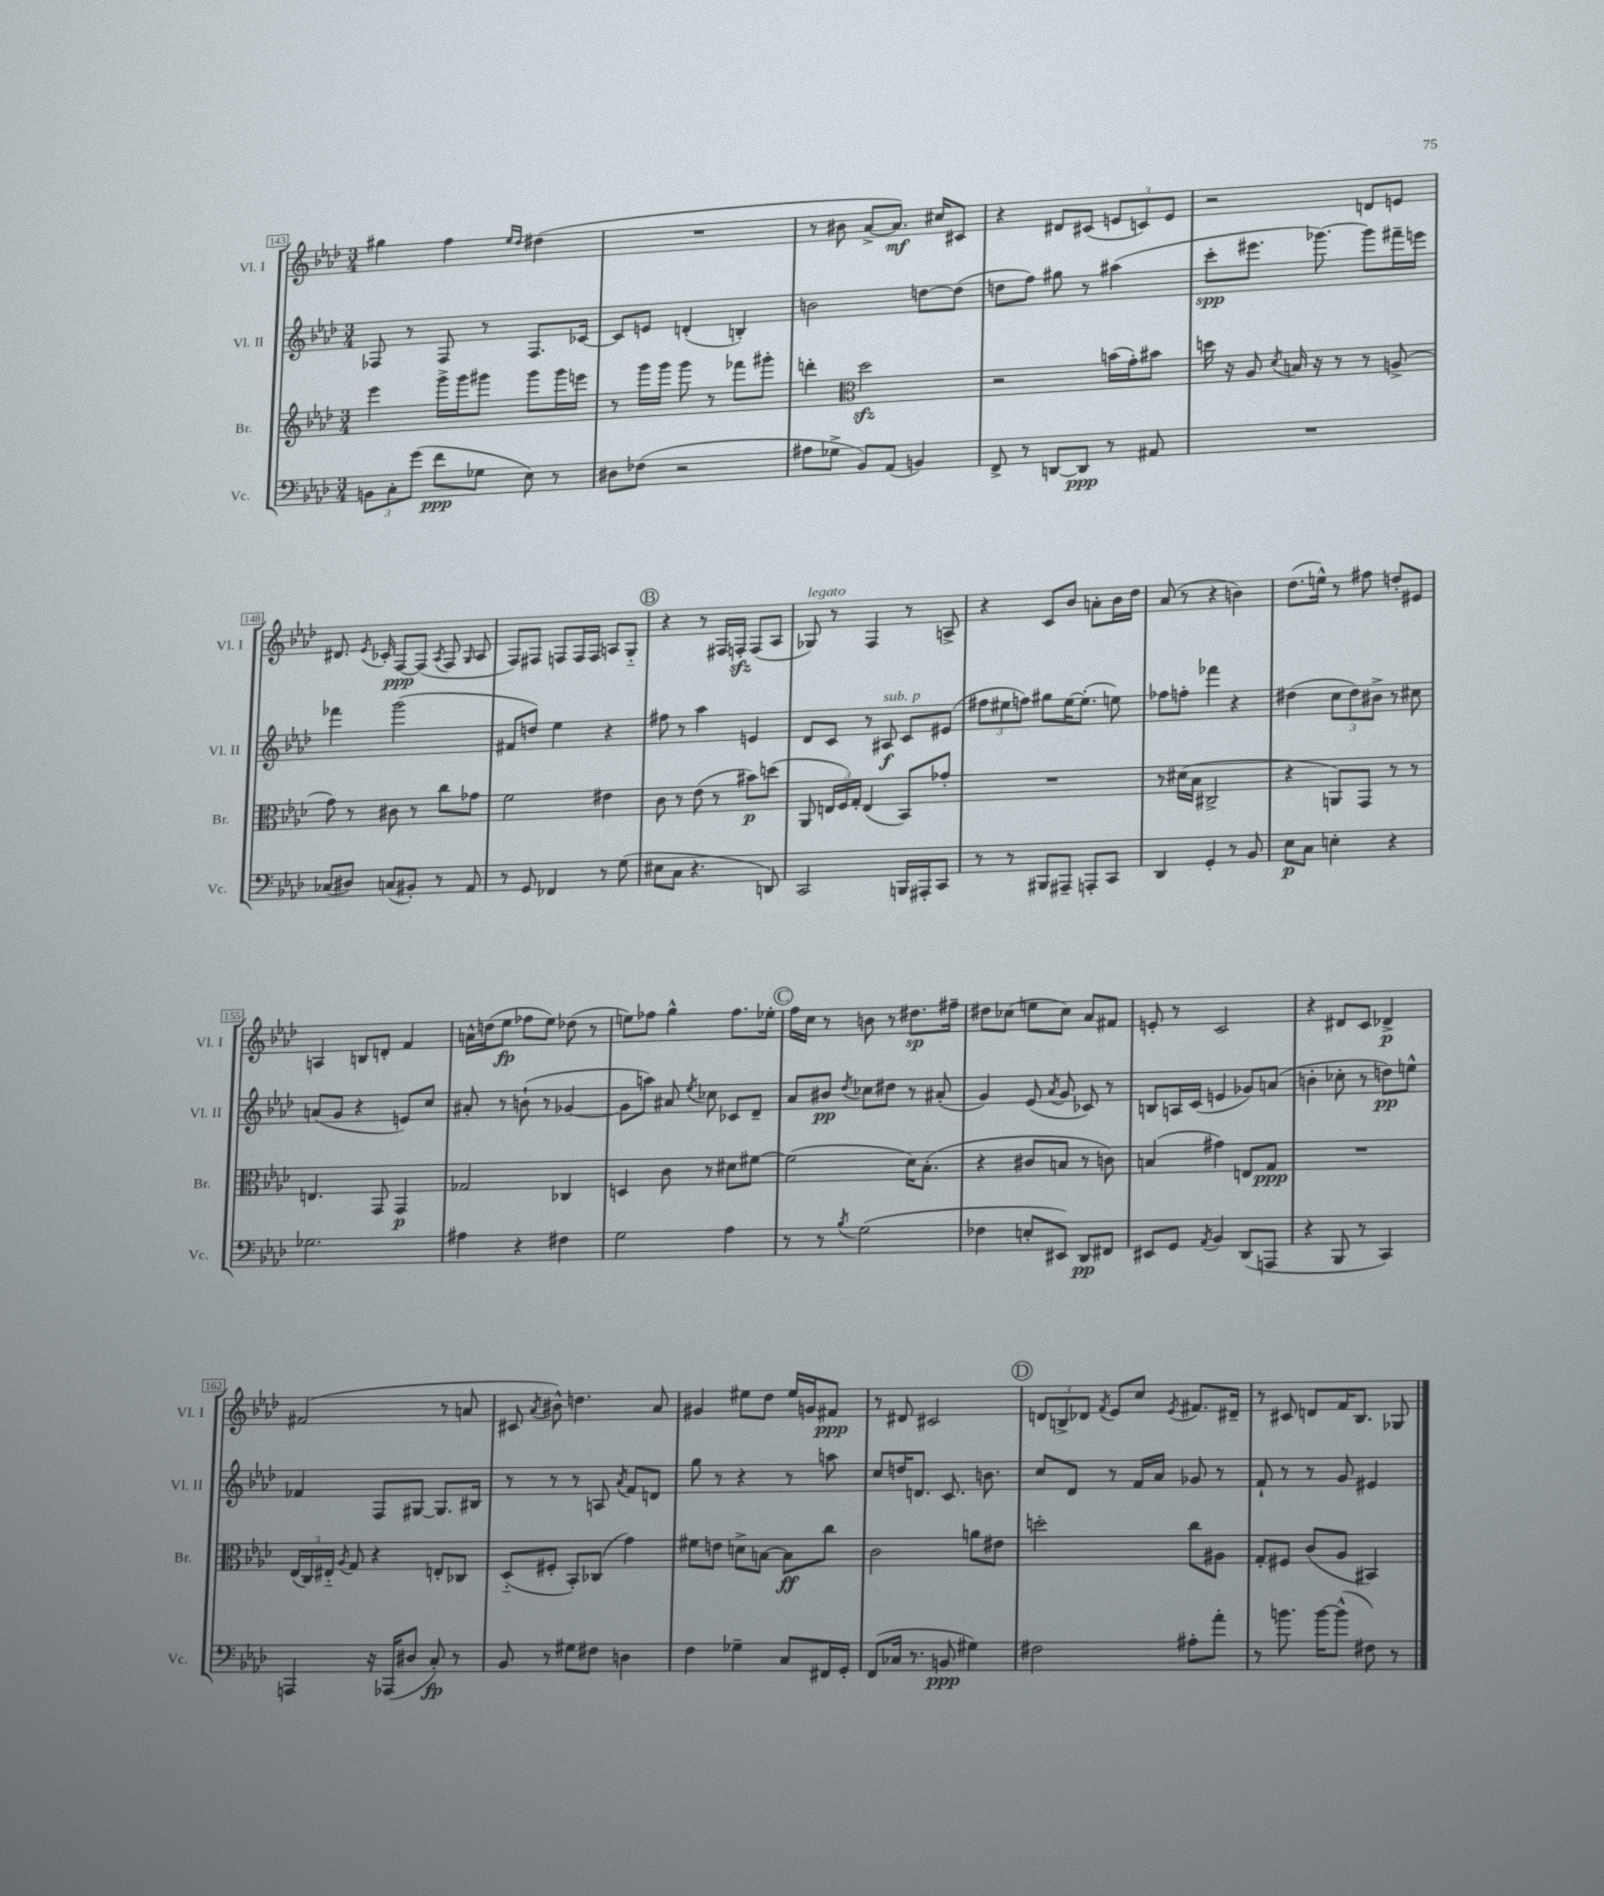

**kern	**kern	**kern	**kern
*staff4	*staff3	*staff2	*staff1
*clefF4	*clefG2	*clefG2	*clefG2
*k[b-e-a-d-]	*k[b-e-a-d-]	*k[b-e-a-d-]	*k[b-e-a-d-]
*M3/4	*M3/4	*M3/4	*M3/4
12BB	4eee-	8F-	4gg#
12C'	.	.	.
.	.	8r	.
(12g	.	.	.
8f	16ggg^	8F-	4ff
.	16ggg	.	.
8G-	8ggg#	8r	.
.	.	.	16qqee-
.	.	.	16qqdd-
8E-)	8ggg#	8.F-	(4dd#
8r	16ggg#	.	.
.	16eee	[16c-	.
=	=	=	=
8D#	8r	8c-]	2.r
(8F-	16ggg	8e	.
.	16ggg	.	.
2r	8ggg	(4d'	.
.	8r	.	.
.	8fff-	4B')	.
.	8ggg#'	.	.
=	=	=	=
8A#	4ddd'	2b	8r
8G-^	.	.	8b#
*	*clefC3	*	*
8BB-)	2dd-	.	[8a-^
(8AA-	.	.	8.a-])
4BB)	.	[8dd	.
.	.	.	16cc#
.	.	(8dd]	8c#
=	=	=	=
8FF^	2r	8dd	4r
8r	.	8ff)	.
[8DD	.	8gg#	8d#
8DD]	.	8r	(8c#
8r	(16b	(4aa#	12e
.	16g')	.	.
.	.	.	12c)
8AA#	8b#	.	.
.	.	.	12e
=	=	=	=
2.r	16dd	8ccc'	2r
.	16r	.	.
.	8A-	8.eee#	.
.	8qd-	.	.
.	16B	.	.
.	16r	[8.ggg-)	.
.	8r	.	.
.	8r	8ggg-]	8d
.	(8A^	16fff#~	8e
.	.	16eee	.
=	=	=	=
(8C-	8g)	4fff-	8.d#
8D#)	8r	.	.
.	.	.	8qe-
.	.	.	16c-'
(8C	8c#	(2ggg	[8F
8BB#')	8r	.	(8F]
.	.	.	8qA-
8r	8cc	.	8F
.	.	.	16qqG
8AA-	8g-	.	8A-
=	=	=	=
8r	2f	8f#	8F)
8GG	.	8dd)	8F#
4FF-	.	4ee-	8F
.	.	.	16F
.	.	.	16F
8r	4e#	4r	8A
(8G	.	.	8G'~
=	=	=	=
8E#	8c	8ff#	4r
8C	8r	8r	.
4.r	(8e-	4aa-	8r
.	8r	.	16F#
.	.	.	16F'
.	8b#)	4e	(8F
8DD)	(8dd	.	8A-
=	=	=	=
2CC	8AA-	8d-	8G-)
.	24E	8c	8r
.	24F)	.	.
.	24G'	.	.
.	(4E	8r	4F
.	.	8A#	.
16BBB	8BB-)	8c	8r
16AAA#'	.	.	.
8CC	8g-'	(8e#	8A^
=	=	=	=
8r	2.r	12ff#	4r
.	.	12ee#	.
8r	.	.	.
.	.	12ff)	.
8BBB#	.	8gg#	8c
8AAA#~	.	[16ee#	8b-
.	.	(8.ee#']	.
8AAA'	.	.	8a'
8CC	.	8ee)	16b-
.	.	.	16dd-
=	=	=	=
4DD-	8r	8ff-	(8a-
.	(16d#	8ff'	8r
.	16B-	.	.
4GG'	2C#^	4fff-	4r
8r	.	4r	4b)
8BB-	.	.	.
=	=	=	=
8E-	4r	(4dd#	(8.dd-
8C	.	.	.
.	.	.	16ee^^)
4E'	8AA)	12cc	8r
.	.	12dd#)	.
.	8GG	.	8ff#
.	.	12b#^	.
4r	8r	8r	8dd'
.	8r	8cc#	8e#
=	=	=	=
2.G-	4.E	(8a	4A
.	.	8g	.
.	.	4r	8B
.	8GG	.	8d'
.	4GG	8e)	4f
.	.	8cc	.
=	=	=	=
4A#	2G-	8a#'	16a^^
.	.	.	(16dd
.	.	8r	8ee-
4r	.	(8b`	8ff-
.	.	8r	8ee-)
4F#	4C-	[4g-	(8dd-
.	.	.	8r
=	=	=	=
2G	4D	8g-]	8ee)
.	.	8aa)	8ff-
.	8c	8a#	4gg^^
.	.	8qee-	.
.	8r	8cc-	.
4A-	8d#	8c-	8.ff-
.	[8f#	8d-~	.
.	.	.	16ee-'
=	=	=	=
8r	(2f#]	8a-	16ff
.	.	.	16cc
8r	.	8b#	8r
8qB-	.	8qdd-	.
(2G	.	8cc-	8b
.	.	8dd#	8r
.	16d-)	8r	8.dd#
.	(8.B-'	.	.
.	.	(8a#'	.
.	.	.	16ff#~
=	=	=	=
4F-	4r	4g)	8dd#
.	.	.	(8cc-
8E'	8c#	(8e-	8ee
.	.	8qa-	.
8EE#)	8B	8g	8cc-)
8DD-	8r	8c-)	8a-
8FF#	8c)	8r	8f#
=	=	=	=
8EE#	(4B	8B	8e'
8GG	.	16A	8r
.	.	(16c	.
8qAA-	.	.	.
4BB-	4g#)	4e	2c
(8DD-	8E	8g-)	.
8AAA	8G	(8a	.
=	=	=	=
4r	2.r	4b'	4r
8BBB-	.	8cc-'	8d#
8r	.	8r	8c
4CC)	.	8dd)	4d-^
.	.	8ee^^	.
=	=	=	=
4AAA	(24E-	4f-	(2f#
.	24C)	.	.
.	24E#'~	.	.
.	8qA-	.	.
.	8G	.	.
16r	4r	8F	.
(16AAA-	.	.	.
8D#	.	[8G#	.
8C')	8E'	8.G#]	8r
8r	8C-	.	8a
.	.	16B#	.
=	=	=	=
8BB-	(8D-'~	8r	8c#
.	.	.	8qa-
8r	8F#'	8r	8b#^^)
8G#	8BB-')	8r	4.dd
8F#	(8C-	8A	.
.	.	8qa-	.
4D	4g)	8f	.
.	.	8d	8a-
=	=	=	=
4F	8f#	8gg	4g#
.	8e	8r	.
4G-~	8d^	4r	8ee#
.	[8B	.	8dd-
8C	8B]	8r	16ee#
.	.	.	16g
16FF#	8cc	8aa	8f#
16GG'	.	.	.
=	=	=	=
(8FF	2c	8cc	8r
16C-	.	16dd	8d#
8.r	.	8.d	.
.	.	.	2c#
8BB	.	8.c	.
4G#)	8a	.	.
.	.	8.b	.
.	8e#	.	.
=	=	=	=
2F#	2dd'	8cc	12d
.	.	.	12B^
.	.	8d-	.
.	.	.	12d-
.	.	.	8qf
.	.	8r	8e-
.	.	16f	8cc
.	.	16a-	.
.	.	.	8qe-
8A#'	8cc	8g-	8.f#
8a-'	8A#	8r	.
.	.	.	16d#~
=	=	=	=
8r	8G'	8f`	8r
8.b	8F#	8r	8c#
.	(8c	8r	8d
[16b	.	.	.
(8b^^]	8A-	8g	16f
.	.	.	8.B-
8F#)	4BB#)	4e#	.
8r	.	.	8G-
==	==	==	==
*-	*-	*-	*-
